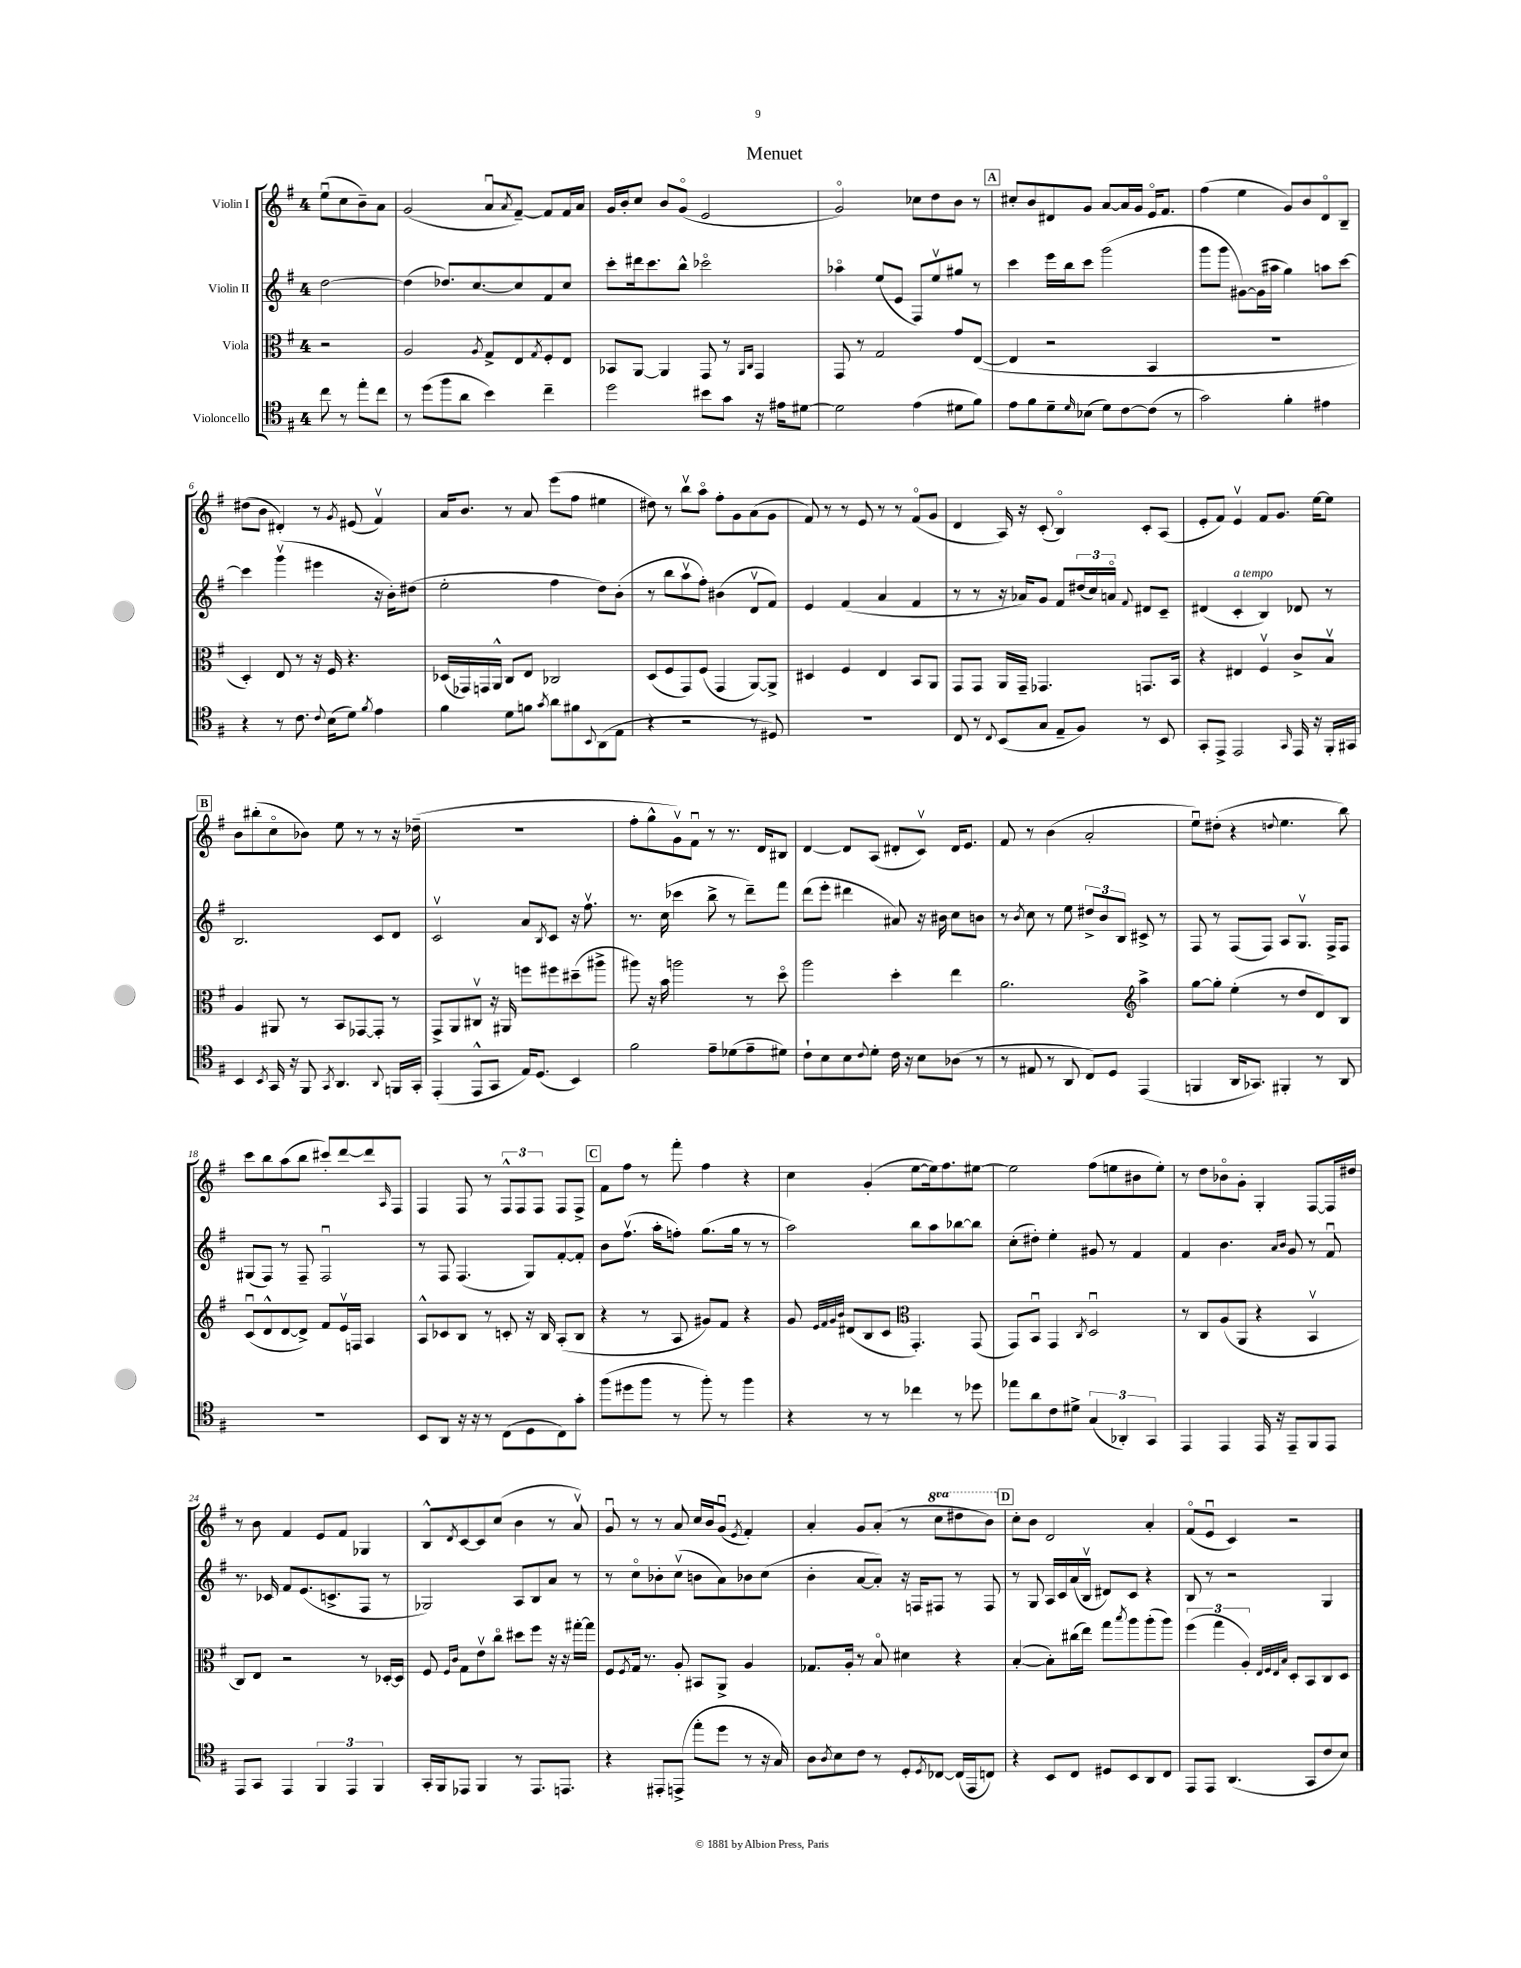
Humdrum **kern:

**kern	**kern	**kern	**kern
*staff4	*staff3	*staff2	*staff1
*clefC4	*clefC3	*clefG2	*clefG2
*k[f#]	*k[f#]	*k[f#]	*k[f#]
*M4/4	*M4/4	*M4/4	*M4/4
8cc\	2r	[2dd\	(8eeu\L
8r	.	.	8cc\
8ee'\L	.	.	8b~\)
8cc\J	.	.	8a\J
=	=	=	=
8r	2A/	(4dd\]	(2g/
(8dd\L	.	.	.
8ff#\	.	8.dd-/L)	.
8a\J	.	.	.
.	.	[8.cc/	.
.	8qA/	.	.
4b\)	8G^/L	.	8au/L
.	.	.	8qa/
.	8E/	8cc/]	[8f#~/J)
.	8qG/	.	.
4cc~\	8F#'/	8f#/	8f#/]L
.	8E/J	8cc/J	16f#/L
.	.	.	16a/JJ
=	=	=	=
2dd\	8BB-/L	8ccc'\L	16g/LL
.	.	.	16b'/J
.	[8AA/J	16ddd#\k	8cc/J
.	.	8.ccc\	.
.	4AA/]	.	8b/L
.	.	8bb^^\J	(8go/J
8b#\L	8GG/	2ccc-o\	2e/
8g\J	8r	.	.
.	16qqAA/LL	.	.
.	16qqC/JJ	.	.
16r	4GG/	.	.
16e#\LK	.	.	.
[8d#\J	.	.	.
=	=	=	=
2d#\]	8GG/	4aa-o\	2go/)
.	8r	.	.
.	2G/	(8ee/L	.
.	.	8e/J	.
(4e\	.	8F#/L)	8cc-\L
.	.	8eev/	8dd\
8d#\L	8g/L	8gg#/J	8b\J
8f#\J)	([8E/J	8r	8r
=	=	=	=
8e\L	4E/]	4ccc\	8cc#'/L
8f#\	.	.	8b/
8d~\	2r	16eee\LL	8d#/
.	.	16bb\J	.
16qqd/	.	.	.
(8B-\J	.	8ccc\J	8g/J
8d\L)	.	(2ggg\	[8a/L
[8c\	.	.	16a/]L
.	.	.	16g/JJ
(8c\]J	4BB/	.	16eo/LK
.	.	.	8.f#/J
8r	.	.	.
=	=	=	=
2g\)	1r	8ggg\L	(4ff#\
.	.	8ggg\J	.
.	.	[8g#\L)	4ee\
.	.	(16g#\]L	.
.	.	16aa#\JJ	.
4f#'\	.	4gg\)	8g/L)
.	.	.	8b/
4e#\	.	8aa\L	8do/
.	.	[8ccc\J	8B~/J
=	=	=	=
4r	4D'/)	4ccc\]	(8dd#\L
.	.	.	8b\J
8r	8E/	(4gggv\	4d#'/)
8.c\	8r	.	.
.	16r	4eee#\	8r
8qqc/	.	.	.
(16B\LK	16F#/	.	.
.	.	.	8qg/
8d\J)	4.r	.	(8e#/
8qf#/	.	.	.
4e\	.	16r	4f#v/)
.	.	16b'\LK)	.
.	.	(8dd#\J	.
=	=	=	=
4f#\	(16D-/LL	2ee'\	16a/LK
.	16GG-/)	.	8.b/J
.	16GG/	.	.
.	16AA^^/JJ	.	.
8d\L	8C/L	.	8r
8f\J	8E/J	.	8a/
8qg/	.	.	.
8a\L	2C-/	4ff#\	(8eee\L
8f#\	.	.	8ff#\J
8qqBB/	.	.	.
(8AA\	.	8dd\L)	4ee#\
8E\J	.	(8b'\J	.
=	=	=	=
4r	(8D/L	8r	8dd#\)
.	8F#/	8bb\L	8r
2r	8GG/)	8aav\	8bbv\L
.	(8F#/J	8ff#'\J)	8aao\J
.	4GG/	(4b#\	8ff#'\L
.	.	.	8g\
8r	[8AA/L)	8dv/L	(8a\
8D#/)	8AA^/]J	8f#/J)	8g\J
=	=	=	=
1r	4D#/	4e/	8f#/)
.	.	.	8r
.	4F#/	(4f#/	8r
.	.	.	8e/
.	4E/	4a/	8r
.	.	.	8r
.	8BB/L	4f#/	(8f#o/L
.	8AA/J	.	8g/J
=	=	=	=
8C/	8GG/L	8r	4d/
8r	8GG/J	8r	.
8qqC/	.	.	.
(8BB/L	16AA/LL	16r	16A/)
.	16GG~/JJ	16a-/LK)	16r
8G/J	4.GG-/	8g/J	(8c'/
8E~/L	.	8f#/L	4Bo/)
8F#/J)	.	(24dd#/L	.
.	.	24cc/)	.
.	.	24ao/JJ	.
.	.	8qqf#/	.
8r	8.GG/L	8d#/L	8c'/L
8BB/	.	8c~/J	(8A/J
.	16BB/Jk	.	.
=	=	=	=
8GG'/L	4r	(4d#/	8e'/L
8EE^/J	.	.	8f#/J)
2EE/	4E#/	4c'/	4ev/
.	4F#v/	4B/)	8f#/L
.	.	.	8.g/J
16qqGG/	.	.	.
16EE/	8c^/L	8d-/	.
16r	.	.	[16ee\LK
16FF#'/LL	8Bv/J	8r	8ee\]J
16GG#/JJ	.	.	.
=	=	=	=
4BB/	4A/	2.B/	8b\L
.	.	.	(8bb#'\
8qBB/	.	.	.
16GG/	8AA#/	.	8cco\
16r	.	.	.
8FF#/	8r	.	8b-\J)
8qGG/	.	.	.
4.AA/	8BB/L	.	8ee\
.	[8GG-/	.	8r
.	8GG-'/]J	8c/L	8r
8qqAA/	.	.	.
16FF/LL	8r	8d/J	16r
16GG'/JJ	.	.	(16dd-~\
=	=	=	=
(4EE'/	8GG^/L	2cv/	1r
.	8AA/	.	.
8EE^^/L	8C#v/J	.	.
8GG/J	16r	.	.
.	16AA#/	.	.
16E/LK)	8ff\L	8a/L	.
(8.D/J	.	.	.
.	.	8qB/	.
.	8ff#\	8c/J	.
4BB/)	(8dd#~\	16r	.
.	.	8.ff#v\	.
.	8aa#^\J	.	.
=	=	=	=
2f#\	8aa#\)	8.r	8ff#'\L
.	16r	.	8gg^^\
.	16b\	(16cc\	.
.	2aa\	4ccc-\	8gv\)
.	.	.	8f#u\J
8e~\L	.	8bb^\	8r
(8d-\	.	8r	8.r
8e~\	8r	8ddd~\L)	.
.	.	.	16d/LK
8d#\J)	8ddo\	8fff#\J	8B#/J
=	=	=	=
8c`\L	2aa\	(8ddd\L	[4d/
8B\	.	8eee'\J	.
8B\	.	4ddd#\	8d/]L
8qqc/	.	.	.
8d'\J	.	.	(8A/J
16c\	4dd'\	8a#/)	8d#'/L
16r	.	.	.
8B\L	.	16r	8cv/J)
.	.	16b#\	.
(8A-\J	4ee\	8cc\L	16d#/LK
.	.	.	8.e/J
8r	.	8b\J	.
=	=	=	=
8r	2.a\	8r	8f#/
.	.	8qb/	.
8E#/	.	8cc\	8r
8r	.	8r	(4b\
8AA/	.	8ee\	.
8C/L)	.	12dd#^/L	2a'/
.	.	12b/	.
8D/J	.	.	.
.	.	12B/J	.
*	*clefG2	*	*
(4EE/	4aa^\	8c#^/	.
.	.	8r	.
=	=	=	=
4FF/	[8gg\L	8F#/	8eeu\L)
.	8gg'\]J	8r	(8dd#'\J
16AA/LK	(4ee'\	(8F#/L	4r
8.GG-/J)	.	.	.
.	.	8F#/J)	.
.	.	.	8qqdd/
4FF#'/	8r	8A/L	4.ee\
.	8dd/L	8.Gv/J	.
8r	8d/)	.	.
.	.	16F#^/LK	.
8AA/	8B/J	8F#/J	8bb\)
=	=	=	=
1r	(8cu/L	(8G#/L	8ccc\L
.	8d^^/	8F#/J)	8bb\
.	[8d/	8r	(8aa\
.	8d^/]J)	8F#~/	8bb\J
.	8f#/L	2F#u/	8ccc#'/L)
.	16ev/L	.	[8ddd/
.	16F/JJ	.	.
.	4A/	.	8ddd/]
.	.	.	16qqA/
.	.	.	8F#/J
=	=	=	=
8BB/L	8A^^/L	8r	4F#/
8AA/J	8c-/	8F#/	.
16r	8B/J	(4.F#/	8F#/
16r	.	.	.
8r	8r	.	8r
(8C\L	8c'/	.	12F#^^/L
.	.	.	12F#/
8D\	16r	8G/L)	.
.	.	.	12F#/J
.	16B/	.	.
8C\)	(8A'/L	[8f#'/	8F#/L
8g'\J	8B/J	8f#'/]J	8F#^/J
=	=	=	=
(8ff#\L	4r	8b\L	8f#\L
8dd#\	.	(8.ff#v\J	8ff#\J
8ff#\J	8r	.	8r
.	.	16aa'\LK	.
8r	8A/	8ff'\J)	8fff#'\
8ff#'\)	8g#/L)	(8.gg\L	4ff#\
8r	8f#/J	.	.
.	.	16gg\Jk	.
4ff#\	4r	8r	4r
.	.	8r	.
=	=	=	=
4r	8g/	2aa\)	4cc\
.	32qqe/LLL	.	.
.	32qqf#/	.	.
.	32qqg/	.	.
.	32qqb/JJJ	.	.
.	(8d#/L	.	.
8r	8B/	.	(4g'/
8r	8c/J	.	.
*	*clefC3	*	*
4cc-\	4.GG'/)	8bb\L	[8ee\L
.	.	8aa\	16ee\]k)
.	.	.	8.ff#\
8r	.	[8bb-\	.
8dd-\	(8GG/	8bb-\]J	[8ee#\J
=	=	=	=
8ee-\L	8GG/L)	(8cc'\L	2ee#\]
8a\	8BBu/J	8dd#'\J)	.
8c\	4GG/	4ee'\	.
8d#^\J	.	.	.
.	8qC/	.	.
(6G/	2Du/	8g#/	(8ff#\L
.	.	8r	8ee\
6AA-'/)	.	.	.
.	.	4f#/	8b#\
6GG/	.	.	.
.	.	.	8ee'\J)
=	=	=	=
4EE/	8r	4f#/	8r
.	8C/L	.	8dd\L
4EE/	(8A/	4.b\	8b-o\
.	8AA/J	.	8g'\J
16EE/	4r	.	4G'/
16r	.	.	.
.	.	16qqa/LL	.
.	.	16qqb/JJ	.
8EE~/L	.	8g/	.
8FF#/	4BBv/	8r	[8F#/L
8EE/J	.	8f#u/	16F#/]L
.	.	.	16dd#/JJ
=	=	=	=
8EE/L	8C/L)	8.r	8r
8GG/J	8E/J	.	8b\
.	.	16c-/	.
4EE/	2r	8f#/L	4f#/
.	.	(8.e/	.
6FF#/	.	.	8e/L
.	.	8.c^/	.
.	.	.	8f#/J
6EE/	.	.	.
.	8r	8F#/J	4G-/
6FF#/	.	.	.
.	[16D-'/LL	8r	.
.	16D-/]JJ	.	.
=	=	=	=
16GG'/LL	8F#/	2G-/)	8B^^/L
16FF#/J	.	.	.
.	16qqF#/LL	.	.
.	16qqc/JJ	.	8qd/
8EE-/J	8G\L	.	[8c/
4FF#/	8ev\	.	8c/]
.	8cco\J	.	(8cc/J
8r	8dd#\L	8A/L	4b\
8.EE-/L	8ff#\J	8B/	.
.	16r	8a/J	8r
8.EE/J	16r	.	.
.	[16gg#'\LL	8r	8av/)
.	16gg#\]JJ	.	.
=	=	=	=
4r	8F#/L	8r	8gu/
.	8qF#/	.	.
.	16G/Jk	8cco\L	8r
.	8.r	.	.
8EE#'/L	.	8b-'\	8r
(8EE^/J	8A'/	(8ccv\J	8a/
8ee'\L	8BB#/L	8b\L	16cc/LL
.	.	.	16b/J
8dd\J	8AA^/J	8a\)	(8gu/J
.	.	.	8qe/
8r	4A/	8b-\	4f#'/)
16r	.	(8cc\J	.
16G/)	.	.	.
=	=	=	=
8A\L	8.G-/L	4b'\	4a'/
8qA/	.	.	.
8B\	.	.	.
.	16A'/Jk	.	.
8c\J	8r	[8a/L	8g/L
8r	8Bo/	8a'/]J)	(8a'/J
8D'/L	4d#\	16r	8r
.	.	16F/LK	.
8qD/	.	.	.
[8C-/J	.	8F#/J	8ccc\L
(16C-/]LL	4r	8r	8ddd#\
16EE/J	.	.	.
8C/J)	.	8F#/	8bb\J)
=	=	=	=
4r	([4B'/	8r	8cc'\L
.	.	8G/	8b\J
8BB/L	8B'\]L)	16A/LL	2d/
.	.	16c/	.
8C/J	(16cc#\L	(16a/	.
.	16ee\JJ)	16Bv/JJ	.
8D#/L	8gg\L	8d#/L)	.
.	8qbb/	.	.
8BB/	8aa\	8c/J	.
8AA/	(8aa'\	4r	4a'/
8C/J	8aa\J)	.	.
=	=	=	=
8EE/L	(6ff#\	8B/	(8f#o/L
8EE/J	.	8r	8eu/J
.	6gg\	.	.
(4.AA/	.	2r	4c/)
.	6A'/)	.	.
.	32qqE/LLL	.	.
.	32qqF#/	.	.
.	32qqE/	.	.
.	32qqB/JJJ	.	.
.	8D'/L	.	2r
8GG/L	8BB/	.	.
8c/	8C/	4G/	.
8B/J)	8D/J	.	.
==	==	==	==
*-	*-	*-	*-
